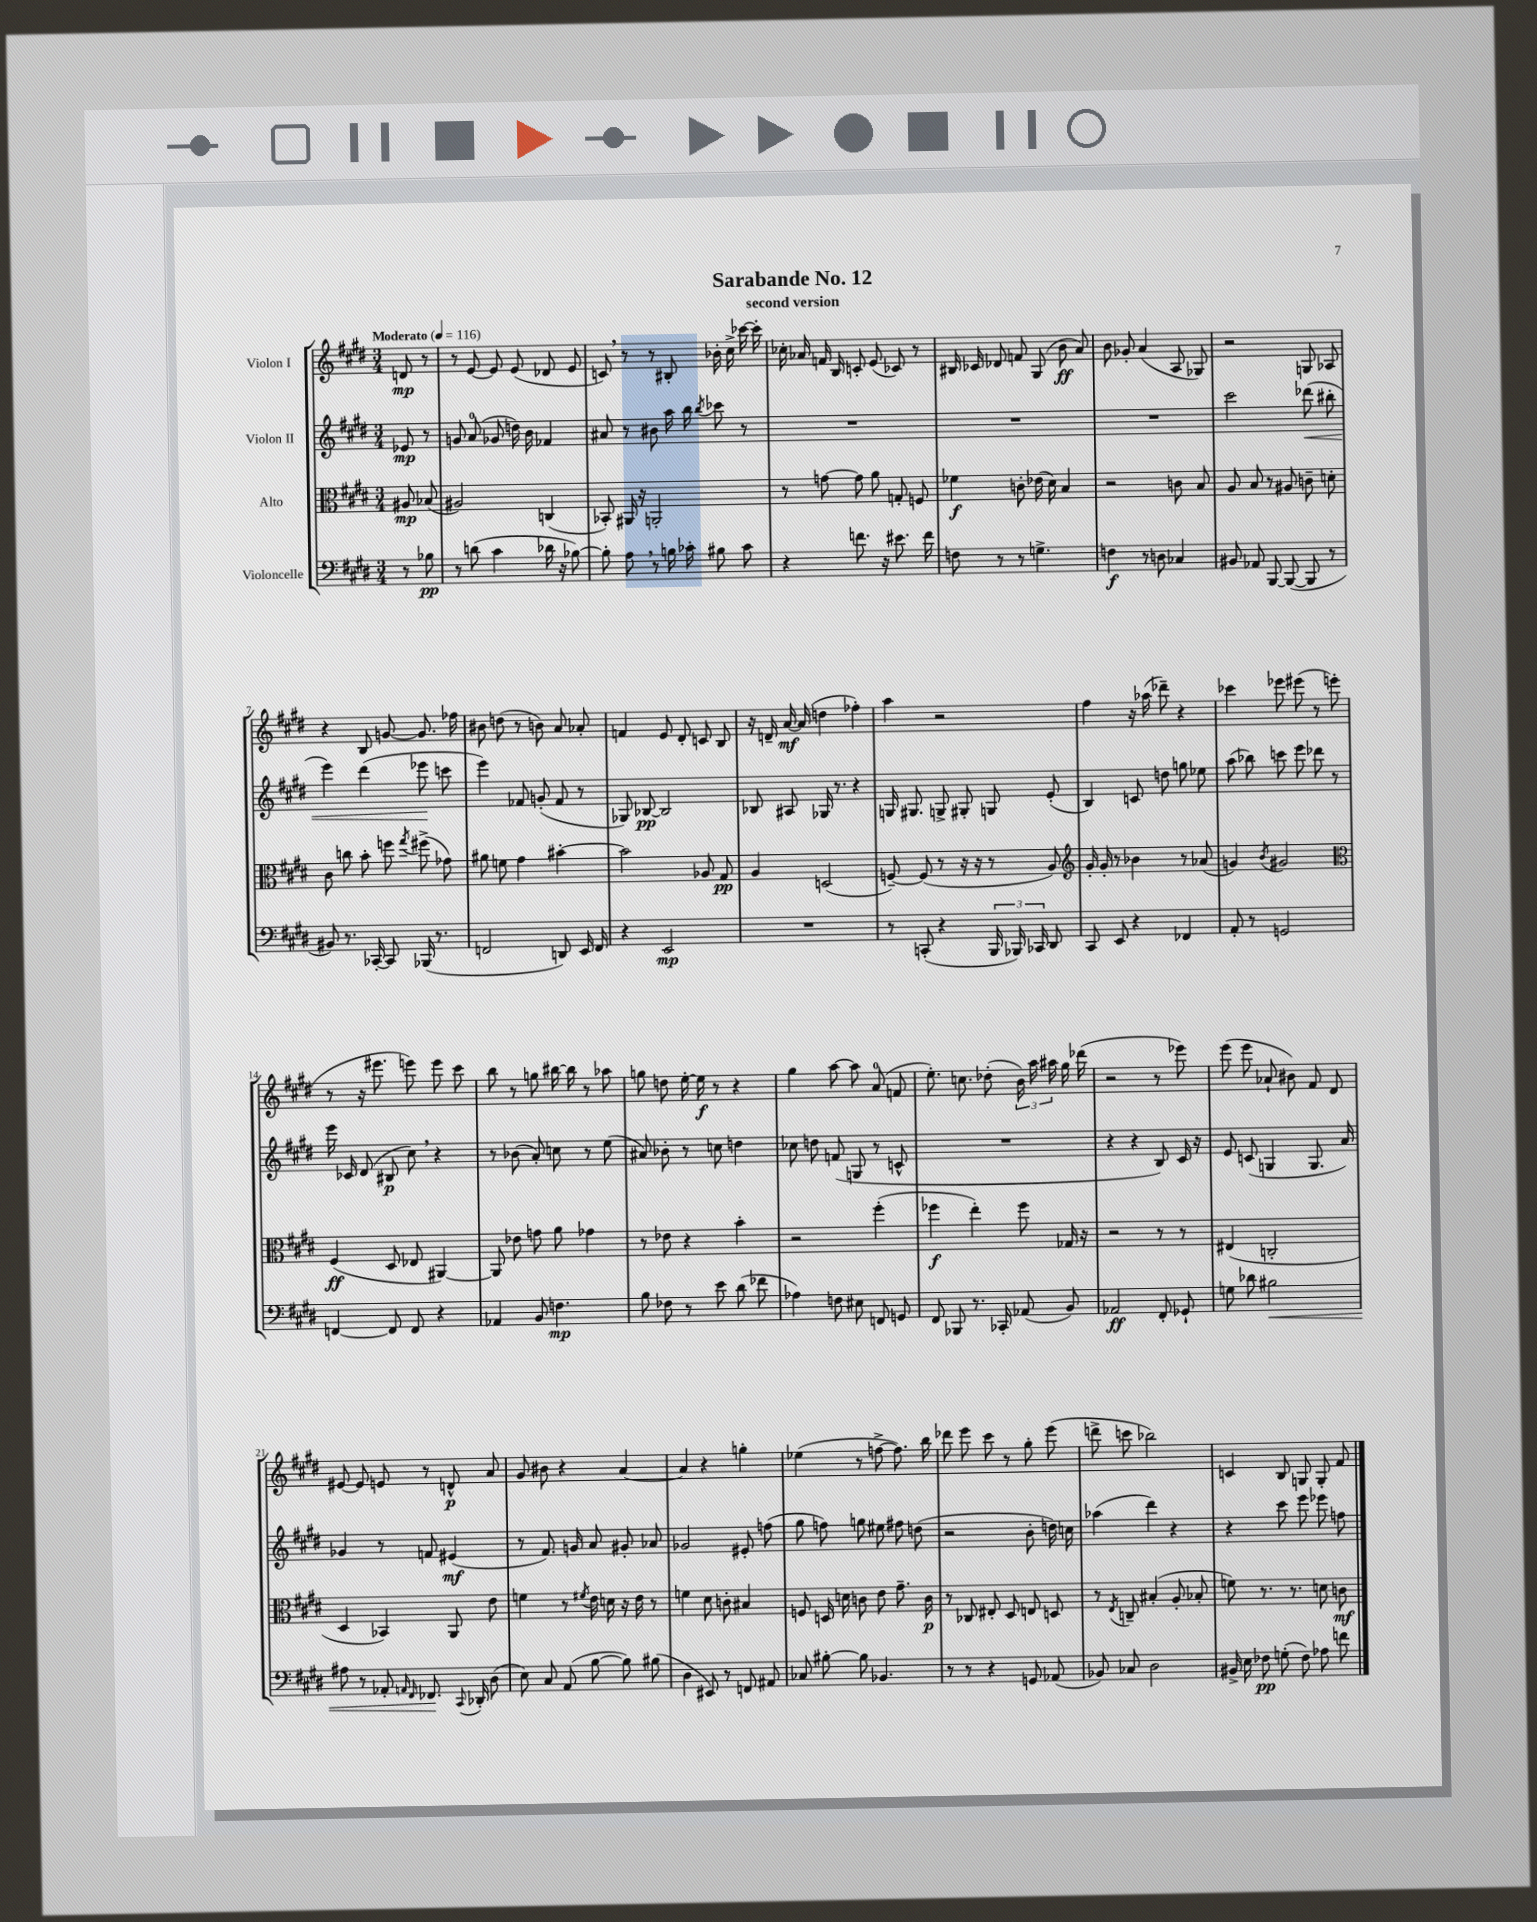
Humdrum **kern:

**kern	**kern	**kern	**kern
*staff4	*staff3	*staff2	*staff1
*clefF4	*clefC3	*clefG2	*clefG2
*k[f#c#g#d#]	*k[f#c#g#d#]	*k[f#c#g#d#]	*k[f#c#g#d#]
*M3/4	*M3/4	*M3/4	*M3/4
*MM116	*MM116	*MM116	*MM116
8r	8A#	8e-	8d
8B-	(8B-	8r	8r
=	=	=	=
8r	2A#)	8g	8r
(8d	.	(8a	[8e
4c#	.	8g-	8e]
.	.	16dd)	(8e
.	.	16b	.
16d-	(4C	4f-	8d-
16r	.	.	.
[8B-)	.	.	8e
=	=	=	=
8B-']	8BB-')	8a#	8c)
8A	16AA#	8r	8r
.	16r	.	.
8r	2AA'	8b#	8r
16B	.	16aa	8B#'
16c-'	.	16bb	.
.	.	8qbb	.
8B#	.	8ccc-	16b-'
.	.	.	16cc#^
8c-	.	8r	[16ccc-
.	.	.	16ccc-']
=	=	=	=
4r	8r	2.r	16cc-'
.	.	.	16a-
.	[8g	.	16f
.	.	.	16B
8.f	8g]	.	8c'
.	8a	.	(8e
16r	.	.	.
8.e#	8G'	.	8c-)
.	8F	.	8r
16f	.	.	.
=	=	=	=
8F	4f-	2.r	16B#
.	.	.	16c-
8r	.	.	8d-
8r	8c'	.	8f
4.G^	(16e-	.	(8G#
.	16d#)	.	.
.	4B	.	8b
.	.	.	8a)
=	=	=	=
4F	2r	2.r	8b
.	.	.	8g-'
8r	.	.	(4a
8D	.	.	.
4C-	8c	.	8A
.	8B	.	8G-)
=	=	=	=
8BB#	8A	2ccc#	2r
8AA-	8B	.	.
[8BBB	8r	.	.
(8BBB_	8A#	.	.
8BBB]	8c~	(8ddd-	8G
8r	8d'	8bb#'	8A-
=	=	=	=
8BB#)	8c#	4eee)	4r
8.r	8cc	.	.
.	8b'	(4ddd#	8B
[16CC-'	.	.	.
8CC-]	8ff	.	[8g
.	8qgg#	.	.
(16BBB-	(8ff#^	8eee-	8.g]
8.r	.	.	.
.	8g-)	8ccc	.
.	.	.	16ff-
=	=	=	=
2FF	8a#	4eee)	8b#
.	8f	.	(8dd
.	4g#	8f-	8r
.	.	(8g'	8b)
8DD)	[4b#'	8f-	8a
16EE	.	8r	8a-'
16FF	.	.	.
=	=	=	=
4r	2b#]	8G-)	4f
.	.	[8B-	.
2EE	.	2B-]	8e
.	.	.	8d#'
.	8A-	.	8c
.	8G#	.	8B
=	=	=	=
2.r	4A	8B-	16r
.	.	.	16d~
.	.	8A#	[16a
.	.	.	(16a]
.	(2D	16G-	4dd
.	.	8.r	.
.	.	4r	4ff-')
=	=	=	=
8r	[8F~)	16G	4aa
.	.	8.G#	.
(8CC'	(8F]	.	.
4r	8r	8G^	2r
.	16r	8G#'	.
.	16r	.	.
24BBB	8r	8G	.
24BBB-)	.	.	.
24CC-	.	.	.
8DD#	8A)	(8e'	.
=	=	=	=
*	*clefG2	*	*
8CC#	16g#'	4B)	4ff#
.	16g#'	.	.
8EE	8r	.	.
4r	4b-	8c	16r
.	.	.	(16aa-
.	.	8dd	8ddd-~)
4FF-	8r	8gg	4r
.	(8a-	8ee-	.
=	=	=	=
8AA'	4g)	(8aa	4ccc-
8r	.	8bb-)	.
.	8qb	.	.
2GG	2g#	8ccc	8eee-
.	.	8eee	(8eee#
.	.	8ddd-	8r
.	.	8r	8eee'
=	=	=	=
*	*clefC3	*	*
[4FF	(4F#	16eee	8r
.	.	16c-	.
.	.	(8d#	16r
.	.	.	8.eee#
8FF]	8D#	8B#	.
8FF	8E-	8cc#)	8eee)
4r	[4AA#)	4r	8eee
.	.	.	8ccc#
=	=	=	=
4AA-	8AA#]	8r	8bb
.	8e-	(8b-	8r
8BB	8g	8a')	8gg
4.F	8a	8cc	[16bb#
.	.	.	16bb#]
.	4g-	8r	8r
.	.	(8ee	8aa-
=	=	=	=
8B	8r	8a#)	8gg
8F-	8e-	8b-'	8dd
8r	4r	8r	[16ee'
.	.	.	16ee]
8e	.	8cc	8r
(8d#	4b'	4dd	4r
8f-	.	.	.
=	=	=	=
4A-)	2r	8cc-	4gg#
.	.	8dd	.
8F	.	(8f	[8aa
8E#	.	8G	8aa]
8FF	(4ff#'	8r	(8a
8GG	.	8c^^	8f
=	=	=	=
8FF#	4ff-	2.r	8.ee')
8BBB-	.	.	.
.	.	.	8.cc
8.r	4ee')	.	.
.	.	.	(8dd-'
16CC-'	.	.	.
(8AA-	8ff-	.	24b)
.	.	.	24aa
.	.	.	24aa#
8BB)	16G-	.	16gg#
.	16r	.	(16ddd-
=	=	=	=
2AA-	2r	4r	2r
.	.	4r	.
8FF#'	8r	8B)	8r
8GG-`	8r	16c#	8eee-)
.	.	16r	.
=	=	=	=
8G	(4E#	8e	(8eee
8d-	.	(8c	8eee
2B#	2C'	4G	8a-`
.	.	.	8b#)
.	.	8.G	8f#
.	.	.	8d#
.	.	16a)	.
=	=	=	=
8A#	4D#	4g-	[8e#
8r	.	.	8e#]
8AA-'	4BB-)	8r	8e
16qqAA	.	.	.
16qqFF#	.	.	.
8.FF-	.	8f	8r
.	8AA	(4e#	8d^^
8qqCC#	.	.	.
16DD-'	.	.	.
(8D#	8e	.	8a
=	=	=	=
8E)	4f	8r	8g#
8C#	.	8.f#)	8b#
(8AA	8r	.	4r
.	.	16g	.
.	8qf#	.	.
[8B	16e	8a	.
.	16d	.	.
8B])	16r	8g#'	[4a
.	16e	.	.
(8B#	8r	8a-	.
=	=	=	=
4D#	4f	2g-	4a]
8EE#)	8d#	.	4r
8r	8c'	.	.
8FF	4B#	8e#'	4gg'
8AA#	.	(8ff	.
=	=	=	=
8C-	8F	8gg#	(4ee-
[8B#'	16D	8ff)	.
.	16d	.	.
8B#]	8c	8gg	8r
4.BB-	8e	8ee#	[8ff^
.	8.g#~	8ff#	8.ff])
.	.	(8dd	.
.	16c	.	16bb
=	=	=	=
8r	8r	2r	8ddd-
8r	8C-	.	8eee
4r	8E#'	.	8ccc#
.	8D#	.	8r
8GG	8E	8b'	8gg#'
(8AA-	8D	16dd)	(8eee
.	.	16cc	.
=	=	=	=
8BB-)	8r	(4aa-	8ddd^
.	8qE	.	.
8C-	8C~	.	8ccc
2D#	(4B#'	4ddd#)	2bb-)
.	8A'	4r	.
.	8B-'	.	.
=	=	=	=
16BB#^	8f)	4r	4c
16E	.	.	.
8F-	8.r	.	.
(8G'	.	8ccc#	8B
.	8.r	.	.
8F-)	.	8eee	8G
8A-	8d	8eee-	8G'
8f	8c	8ff	8f#
==	==	==	==
*-	*-	*-	*-
